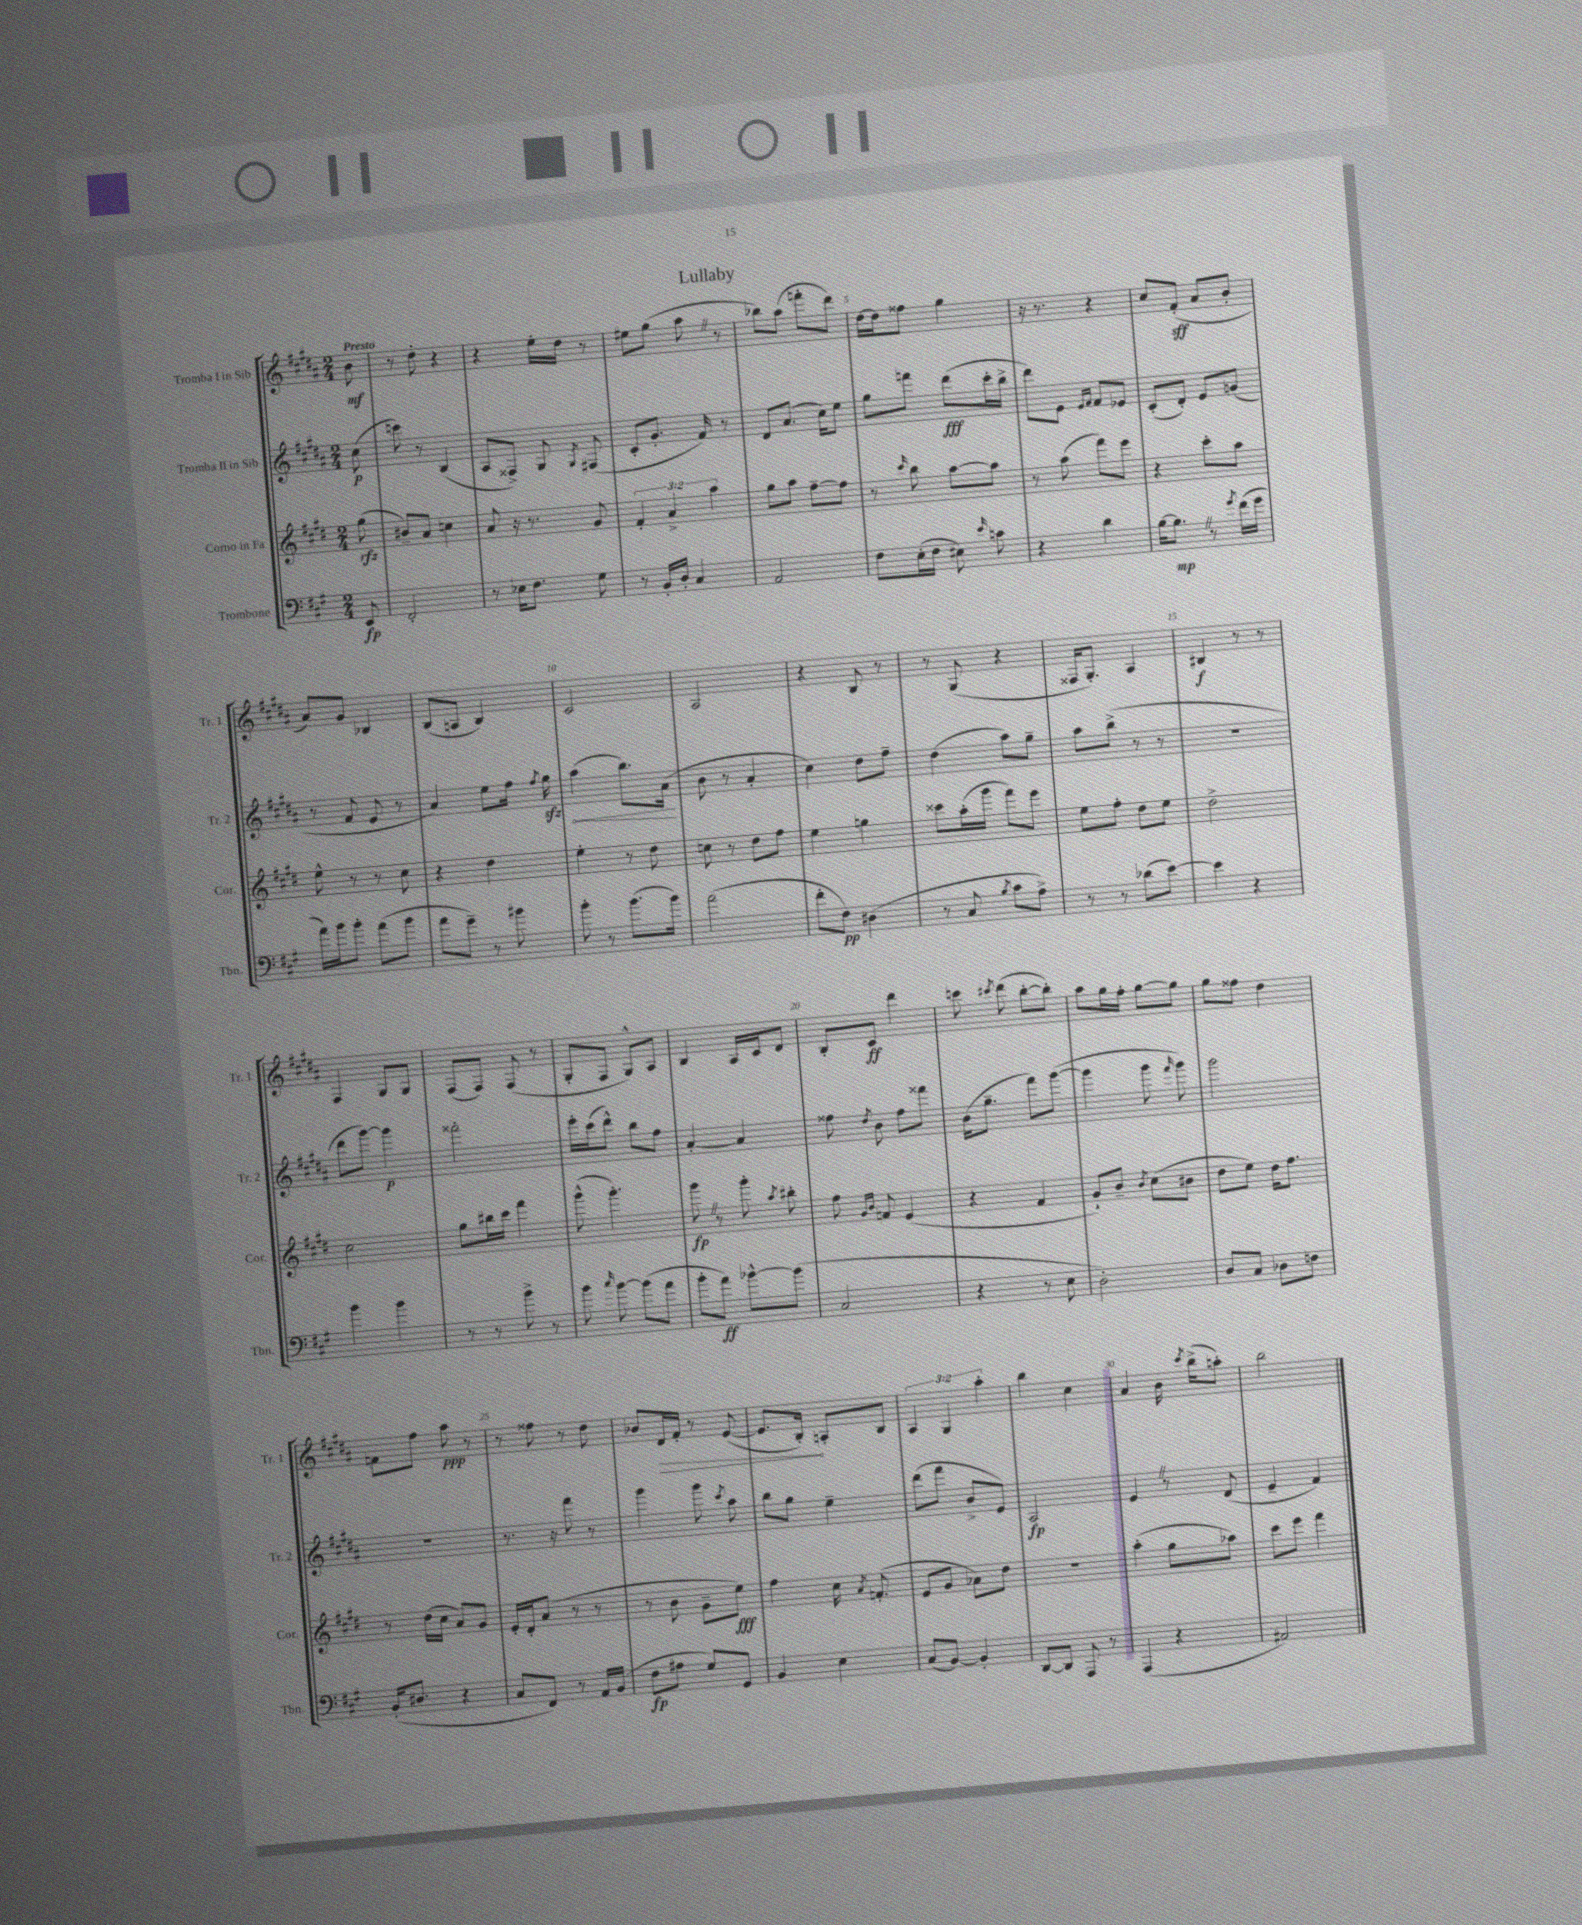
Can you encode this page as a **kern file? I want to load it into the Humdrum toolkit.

**kern	**kern	**kern	**kern
*staff4	*staff3	*staff2	*staff1
*clefF4	*clefG2	*clefG2	*clefG2
*k[f#c#g#]	*k[f#c#g#d#]	*k[f#c#g#d#a#]	*k[f#c#g#d#a#]
*M2/4	*M2/4	*M2/4	*M2/4
8EE	(8gg#	(8cc#	8b
=	=	=	=
2FF#'	8b#~)	8ccc)	8r
.	8a	8r	8dd#'
.	4cc	(4B	4r
=	=	=	=
8r	8a	8A#	4r
16E-	16r	8F##^)	.
8.F#	8.r	.	.
.	.	8G#	16ee'
.	.	.	16dd#
.	.	8qG#	.
8G#	8g#	(8F#	8r
=	=	=	=
8r	6f#'	8c#'	8ee#
16BB'	.	8.g#'	(8gg#
.	6a^	.	.
16D'	.	.	.
4C#	.	.	8aa#
.	.	16f#)	.
.	6aa	.	.
.	.	8r	8r
=	=	=	=
2AA	8gg#	8d#	8bb-)
.	8aa	(8.a#	(8aa#
.	[8ff#~	.	8fff'
.	.	16cc#)	.
.	8ff#]	8ee	8ddd#)
=	=	=	=
8F#	8r	8gg#	[16dd#
.	.	.	16dd#]
.	16qqccc#	.	.
(16E'	8bb	8fff	8ff##
16F#	.	.	.
8E#)	[8aa	(8ddd#	4gg#
16qqe	.	.	.
8c	8aa]	16ccc#'	.
.	.	16bb^	.
=	=	=	=
4r	8r	8ddd#)	16r
.	.	.	8.r
.	(8aa	8e	.
.	.	16qqe	.
.	.	16qqf#	.
4d	8fff#)	8f#	4r
.	8eee	8e-	.
=	=	=	=
[16B	4r	(8c#'	8cc#
8.B]	.	.	.
.	.	8d#')	(8f#'
8r	8ccc#'	8e	8a#
8qg#	.	.	.
(16f#	8aa	(8g	8b'
16g#	.	.	.
=	=	=	=
16a)	8ee^^	8r	8a#)
16b	.	.	.
8b'	8r	8f#	8g#
(8a	8r	8e	4B-
8b	8cc#	8r	.
=	=	=	=
8a	4r	4a#)	(8B
8g#~)	.	.	8A
8r	4dd#	8ee	4B)
8b#	.	16ff#	.
.	.	8qff#	.
.	.	16gg#	.
=	=	=	=
8b'	4ee'	(4aa#	2c#
8r	.	.	.
(8.b	8r	8.bb)	.
.	8dd#	.	.
16b)	.	(16a#	.
=	=	=	=
(2a	8cc	8b	2A#
.	8r	8r	.
.	8dd#	4a#'	.
.	8ff#	.	.
=	=	=	=
8f#'	4ee	4cc#)	4r
8F#)	.	.	.
(4D#	4gg	8dd#	8B
.	.	8ff#~	8r
=	=	=	=
8r	8ccc##	(4dd#	8r
8C#	(16aa'	.	(8G#
.	16ggg#	.	.
8qB	.	.	.
8c#	8fff#)	8aa#)	4r
8A^)	8eee	8gg#~	.
=	=	=	=
8r	8ee	8aa#	16F##
.	.	.	8.G#')
8r	8ff#'	(8bb^	.
(8d-	8dd#	8r	4A#
[8e)	8ee	8r	.
=	=	=	=
4e]	2dd#^	2r	4B#
4r	.	.	8r
.	.	.	8r
=	=	=	=
4b	2cc#	8ddd#	4F#
.	.	[8ggg#)	.
4b	.	4ggg#]	8G#
.	.	.	8G#
=	=	=	=
8r	8gg#	2fff##'	(8F#
8r	16bb#	.	8F#)
.	16ccc#	.	.
8b^	4fff#	.	(8F#
8r	.	.	8r
=	=	=	=
8b	(8ggg#^^	16eee'	8G#'
.	.	(16ccc#	.
16qqcc#	.	.	.
[8b	4.ggg#')	8ddd#^^)	8F#
(8b]	.	8bb	8G#^^)
8a	.	8ff#	8A#
=	=	=	=
8b'	8ggg#	[4a#'	4B
8a)	8r	.	.
[8b-^^	8ggg#'	4a#]	16A#
.	.	.	16c#
.	8qaa	.	.
(8b-]	8bb#'	.	8d#
=	=	=	=
2C#	8ff#	8ff##	8B'
.	16qqg#	.	.
.	16qqb	8qdd#	.
.	8f	8b	8c#
.	(4e	8ff##	4ddd#
.	.	8fff##	.
=	=	=	=
4r	4r	(16b	8ccc
.	.	8.gg#~	.
.	.	.	8qccc#
.	.	.	(8ddd#
8r	4f#	8fff#)	[8bb'
8E	.	([8ggg#	8bb'])
=	=	=	=
2D')	8g#`)	4ggg#]	8aa#
.	8b~	.	16gg#
.	.	.	16ff#'
.	8qb	.	.
.	(8cc#	8ggg#	[8gg#
.	.	16qqfff#	.
.	8b#	8ggg#)	8gg#]
=	=	=	=
8D	8dd#	2ggg#	8gg#
8C#	8ee)	.	8ff##
8D-	16dd#	.	4dd#
.	8.ff#	.	.
8F	.	.	.
=	=	=	=
(16BB'	8r	2r	8f
8.D#	.	.	.
.	(16dd#	.	8ff#
.	16cc#	.	.
4r	8a)	.	8aa#
.	8g#	.	8r
=	=	=	=
8C#	16e'	8.r	8r
.	16d#'	.	.
8FF#)	(8a	.	8ff##
.	.	16r	.
8r	8r	8fff#	8r
16AA	8r	8r	8dd#
(16BB	.	.	.
=	=	=	=
8F#	8r	4ggg#	8b-
8A#	8b	.	16d#
.	.	.	16f#'
8G#)	8g#~	8ggg#	8r
.	.	8qccc#	.
8GG#	8ee)	8aa#	([8e
=	=	=	=
4BB	4ff#	8bb	8.e]
.	.	8gg#	.
.	.	.	16B')
4E	16cc#	4ee~	8A'
.	8qa	.	.
.	(8.f'	.	.
.	.	.	8B
=	=	=	=
(8C#	8e	(8ddd#	6A#
[8BB)	8g#	8fff#	.
.	.	.	6G#
4BB']	8a-)	8b^	.
.	.	.	6aa#'
.	8dd#	8e)	.
=	=	=	=
[8DD	2r	2A#	4bb
8DD]	.	.	.
8AAA	.	.	4cc#
8r	.	.	.
=	=	=	=
(4AAA	(4aa'	4e	4a#
4r	8gg#	8r	16b
.	.	.	8qccc#
.	.	.	(16bb^
.	8aa-)	(8d#	8aa')
=	=	=	=
2AA#)	8ccc#	4e~	2bb
.	8eee	.	.
.	4fff#	4f#)	.
==	==	==	==
*-	*-	*-	*-
